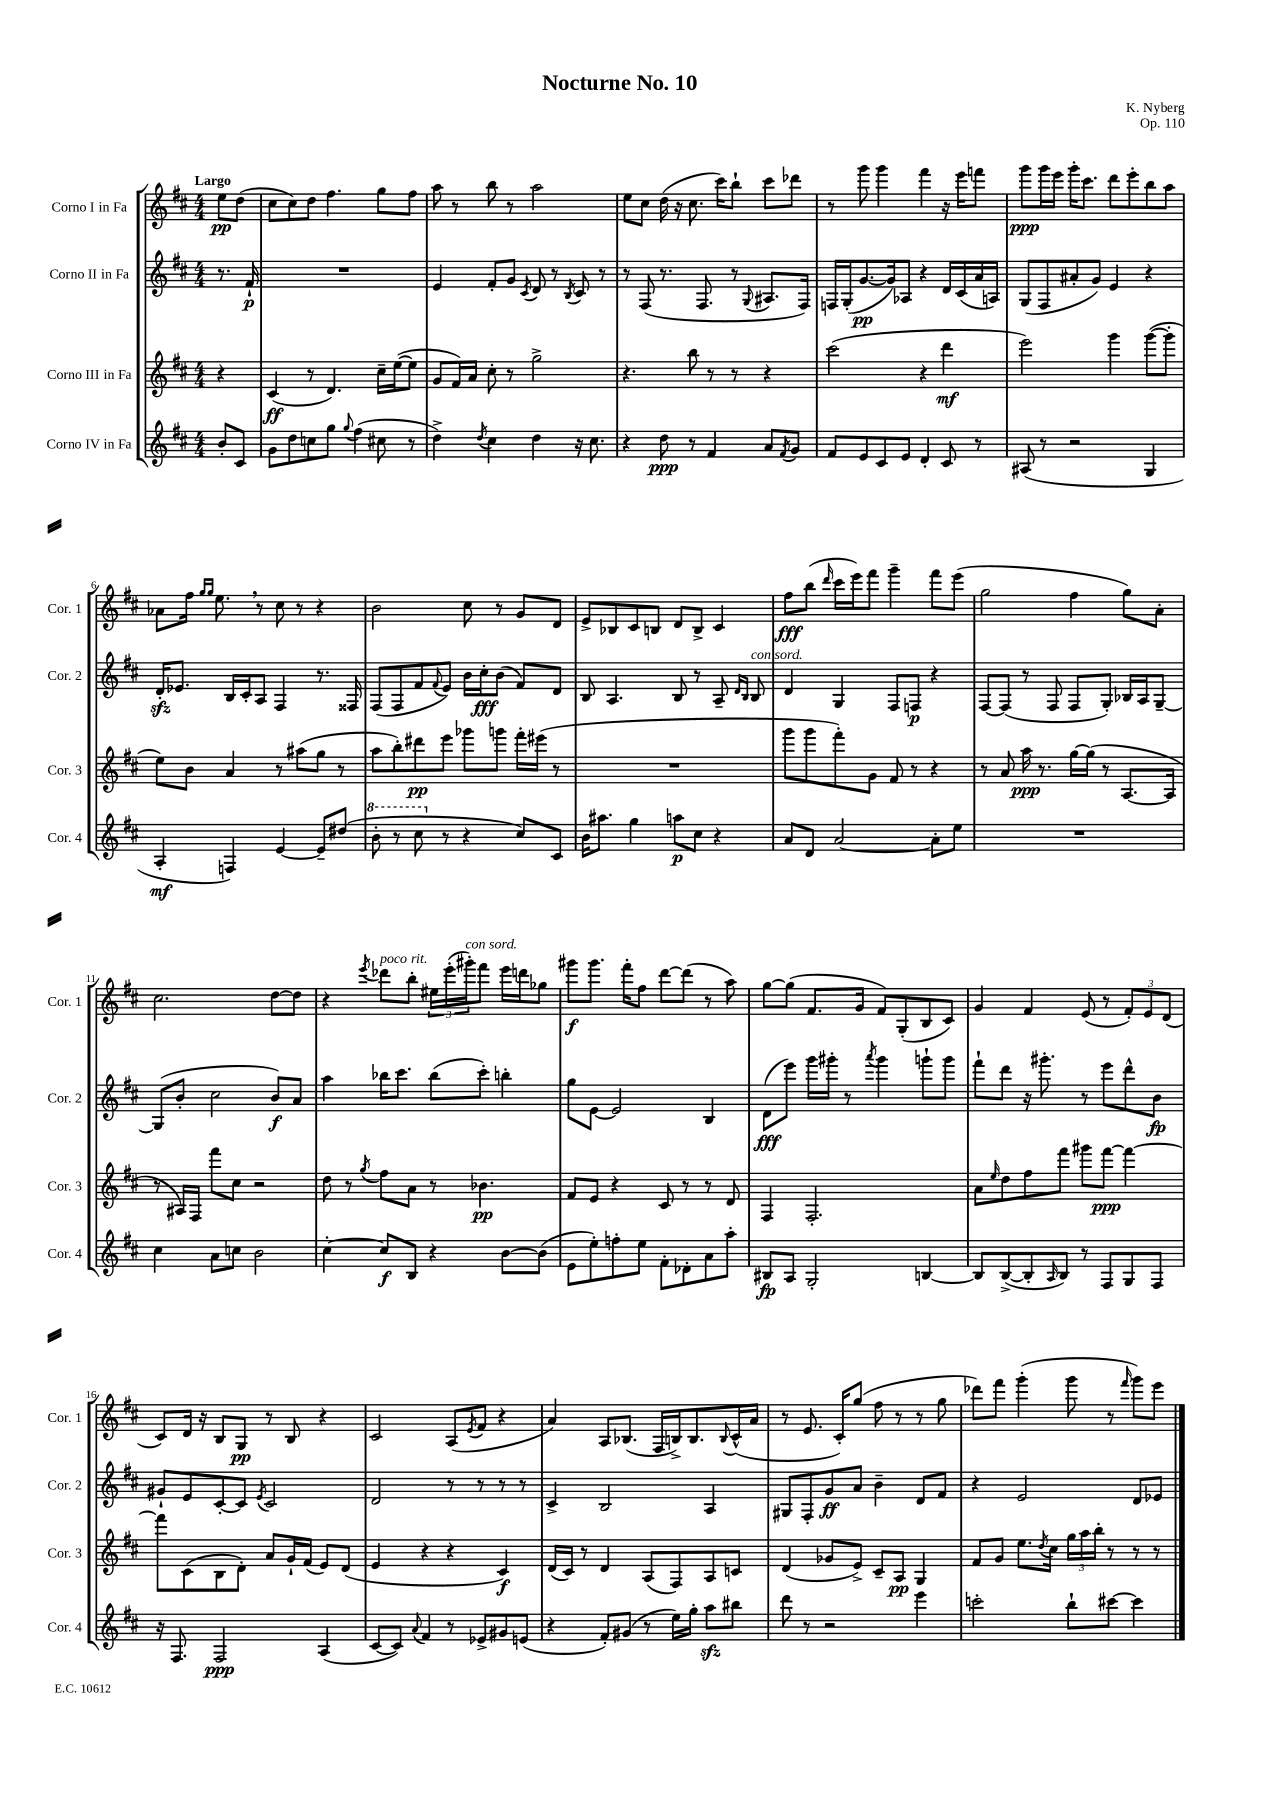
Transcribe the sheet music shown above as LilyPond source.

\header { title = "Nocturne No. 10" composer = "K. Nyberg" opus = "Op. 110" }
<<
\new StaffGroup <<
\new Staff = "s0" \with { instrumentName = "Corno I in Fa" shortInstrumentName = "Cor. 1" } {
    \clef treble \key d \major \numericTimeSignature \time 4/4 \partial 4 \tempo "Largo"
    e''8\pp d''8( |
    cis''8 cis''8) d''8 fis''4. g''8 fis''8 |
    a''8 r8 b''8 r8 a''2 |
    e''8 cis''8 d''16( r16 cis''8. cis'''16) b''8-! cis'''8 des'''8 |
    r8 g'''8 g'''4 fis'''4 r16 e'''16 f'''8 |
    g'''8\ppp g'''16 e'''16 g'''16-. cis'''8. d'''8 e'''8-. b''8 a''8 |
    aes'8 fis''16 \grace { g''16 g''16 } e''8. \breathe r8 cis''8 r8 r4 |
    b'2 cis''8 r8 g'8 d'8 |
    e'8-> bes8 cis'8 b8 d'8 b8-> cis'4 |
    fis''8\fff b''8( \grace { d'''16 } cis'''16 e'''16) fis'''8 g'''4-- fis'''8 e'''8( |
    g''2 fis''4 g''8) a'8-. |
    cis''2. d''8~ d''8 |
    r4 \acciaccatura { e'''8 } des'''8^\markup { \italic "poco rit." } b''8-. \tuplet 3/2 { eis''16 e'''16-.( gis'''16-.^\markup { \italic "con sord." }) } fis'''8 e'''16 d'''16 ges''8 |
    gis'''8\f gis'''8. fis'''16-. fis''8 d'''8~ d'''8( r8 a''8) |
    g''8~ g''8( fis'8. g'16 fis'8) g8-.( b8 cis'8) |
    g'4 fis'4 e'8( r8 \tuplet 3/2 { fis'8-.) e'8 d'8( } |
    cis'8) d'16 r16 b8 g8\pp r8 b8 r4 |
    cis'2 a8( \acciaccatura { e'8 } fis'8 r4 |
    a'4) a8 bes8.( fis16 b16->) b8. \appoggiatura { b8 } cis'16-^( a'16 |
    r8 e'8. cis'16-.) g''8( fis''8 r8 r8 g''8 |
    des'''8) fis'''8 g'''4-.( g'''8 r8 \grace { fis'''16 } g'''8) e'''8 \bar "|." |
}
\new Staff = "s1" \with { instrumentName = "Corno II in Fa" shortInstrumentName = "Cor. 2" } {
    \clef treble \key d \major \numericTimeSignature \time 4/4 \partial 4
    r8. fis'16-!\p |
    R1 |
    e'4 fis'8-. g'8 \acciaccatura { cis'8 } d'8 r8 \acciaccatura { b8 } cis'8 r8 |
    r8 fis8( r8. fis8. r8 \appoggiatura { g8 } ais8. fis16) |
    f16 g16-.( g'8.~\pp g'16) aes8 r4 d'16 cis'16( a'16 a16) |
    g8( fis8 ais'8-. g'8) e'4 r4 |
    d'16-.\sfz ees'8. b16 cis'16-. a8 fis4 r8. fisis16 |
    fis8( fis8 fis'8 \appoggiatura { fis'8 } e'8) b'16 cis''16-.\fff b'8( fis'8) d'8 |
    b8 a4. b8 r8 a8-- \grace { d'16 b16 } b8^\markup { \italic "con sord." } |
    d'4 g4 fis8 f8\p r4 |
    fis8~ fis8( r8 fis8 fis8 g8-.) bes16 a16 g8~-- |
    g8( b'8-. cis''2 b'8\f) a'8 |
    a''4 bes''16 cis'''8. bes''8( cis'''8-.) b''4-. |
    g''8 e'8~ e'2 b4 |
    d'8\fff( e'''8) g'''16 gis'''16-. r8 \acciaccatura { a'''8 } gis'''4 g'''8-! g'''8 |
    fis'''8-! d'''8 r16 gis'''8.-. r8 e'''8 d'''8-^ b'8\fp |
    gis'8-! e'8 cis'8~-. cis'8 \acciaccatura { e'8 } cis'2 |
    d'2 r8 r8 r8 r8 |
    cis'4-> b2 a4 |
    gis8 fis8-. g'8\ff a'8 b'4-- d'8 fis'8 |
    r4 e'2 d'8 ees'8 \bar "|." |
}
\new Staff = "s2" \with { instrumentName = "Corno III in Fa" shortInstrumentName = "Cor. 3" } {
    \clef treble \key d \major \numericTimeSignature \time 4/4 \partial 4
    r4 |
    cis'4\ff( r8 d'4.) cis''16-- e''16~( e''8 |
    g'8 fis'16) a'16 cis''8-. r8 g''2-> |
    r4. b''8 r8 r8 r4 |
    cis'''2( r4 d'''4\mf |
    e'''2) g'''4 g'''8~( g'''8-. |
    e''8) b'8 a'4 r8 ais''8( g''8 r8 |
    a''8 b''8-.) dis'''8\pp e'''8 ges'''8 g'''8 fis'''16-. eis'''16( r8 |
    R1 |
    g'''8 g'''8 fis'''8-.) g'8 fis'8 r8 r4 |
    r8 a'8 a''16\ppp r8. g''16~ g''16( r8 a8.~ a16 |
    r8 ais16) fis16 fis'''8 cis''8 r2 |
    d''8 r8 \acciaccatura { g''8 } fis''8 a'8 r8 bes'4.\pp |
    fis'8 e'8 r4 cis'8 r8 r8 d'8 |
    fis4 fis2.-. |
    a'8 \grace { e''16 } d''8 fis''8 fis'''8 gis'''8 fis'''8~\ppp fis'''4~ |
    fis'''8 cis'8( b8 d'8-.) a'8 g'16-! fis'16( e'8) d'8( |
    e'4 r4 r4 cis'4\f) |
    d'16( cis'16) r8 d'4 a8( fis8) a8 c'8 |
    d'4( ges'8 e'8->) cis'8-- a8\pp g4 |
    fis'8 g'8 e''8. \acciaccatura { d''8 } cis''16 \tuplet 3/2 { g''16 a''16 b''16-. } r8 r8 r8 \bar "|." |
}
\new Staff = "s3" \with { instrumentName = "Corno IV in Fa" shortInstrumentName = "Cor. 4" } {
    \clef treble \key d \major \numericTimeSignature \time 4/4 \partial 4
    b'8-. cis'8 |
    g'8 d''8 c''8 g''8 \appoggiatura { g''8 } fis''4( cis''8 r8 |
    d''4->) \acciaccatura { d''8 } cis''4 d''4 r16 cis''8. |
    r4 d''8\ppp r8 fis'4 a'8 \acciaccatura { fis'8 } g'8 |
    fis'8 e'8 cis'8 e'8 d'4-. cis'8 r8 |
    ais8( r8 r2 g4 |
    a4-.\mf f4) e'4~ e'8-- dis''8( |
    \ottava #1 b''8-. r8 cis'''8 \ottava #0 r8 r4 cis''8) cis'8 |
    b'16 ais''8. g''4 a''8\p cis''8 r4 |
    a'8 d'8 a'2~ a'8-. e''8 |
    R1 |
    cis''4 a'8 c''8 b'2 |
    cis''4~-. cis''8\f b8 r4 b'8~ b'8( |
    e'8 e''8-.) f''8-. e''8 fis'8-. des'8-. a'8 a''8-. |
    bis8\fp a8 g2-. b4~ |
    b8 b8~->( b8-. \grace { a16 } b8) r8 fis8 g8 fis8 |
    r16 fis8. fis2\ppp a4( |
    cis'8~ cis'8) \appoggiatura { a'8 } fis'4 r8 ees'8-> gis'8 e'8( |
    r4 fis'8-.) gis'8( r8 e''16) g''16-. a''8\sfz bis''8 |
    d'''8 r8 r2 e'''4 |
    c'''2-. b''8-! cis'''8~ cis'''4 \bar "|." |
}
>>
>>
